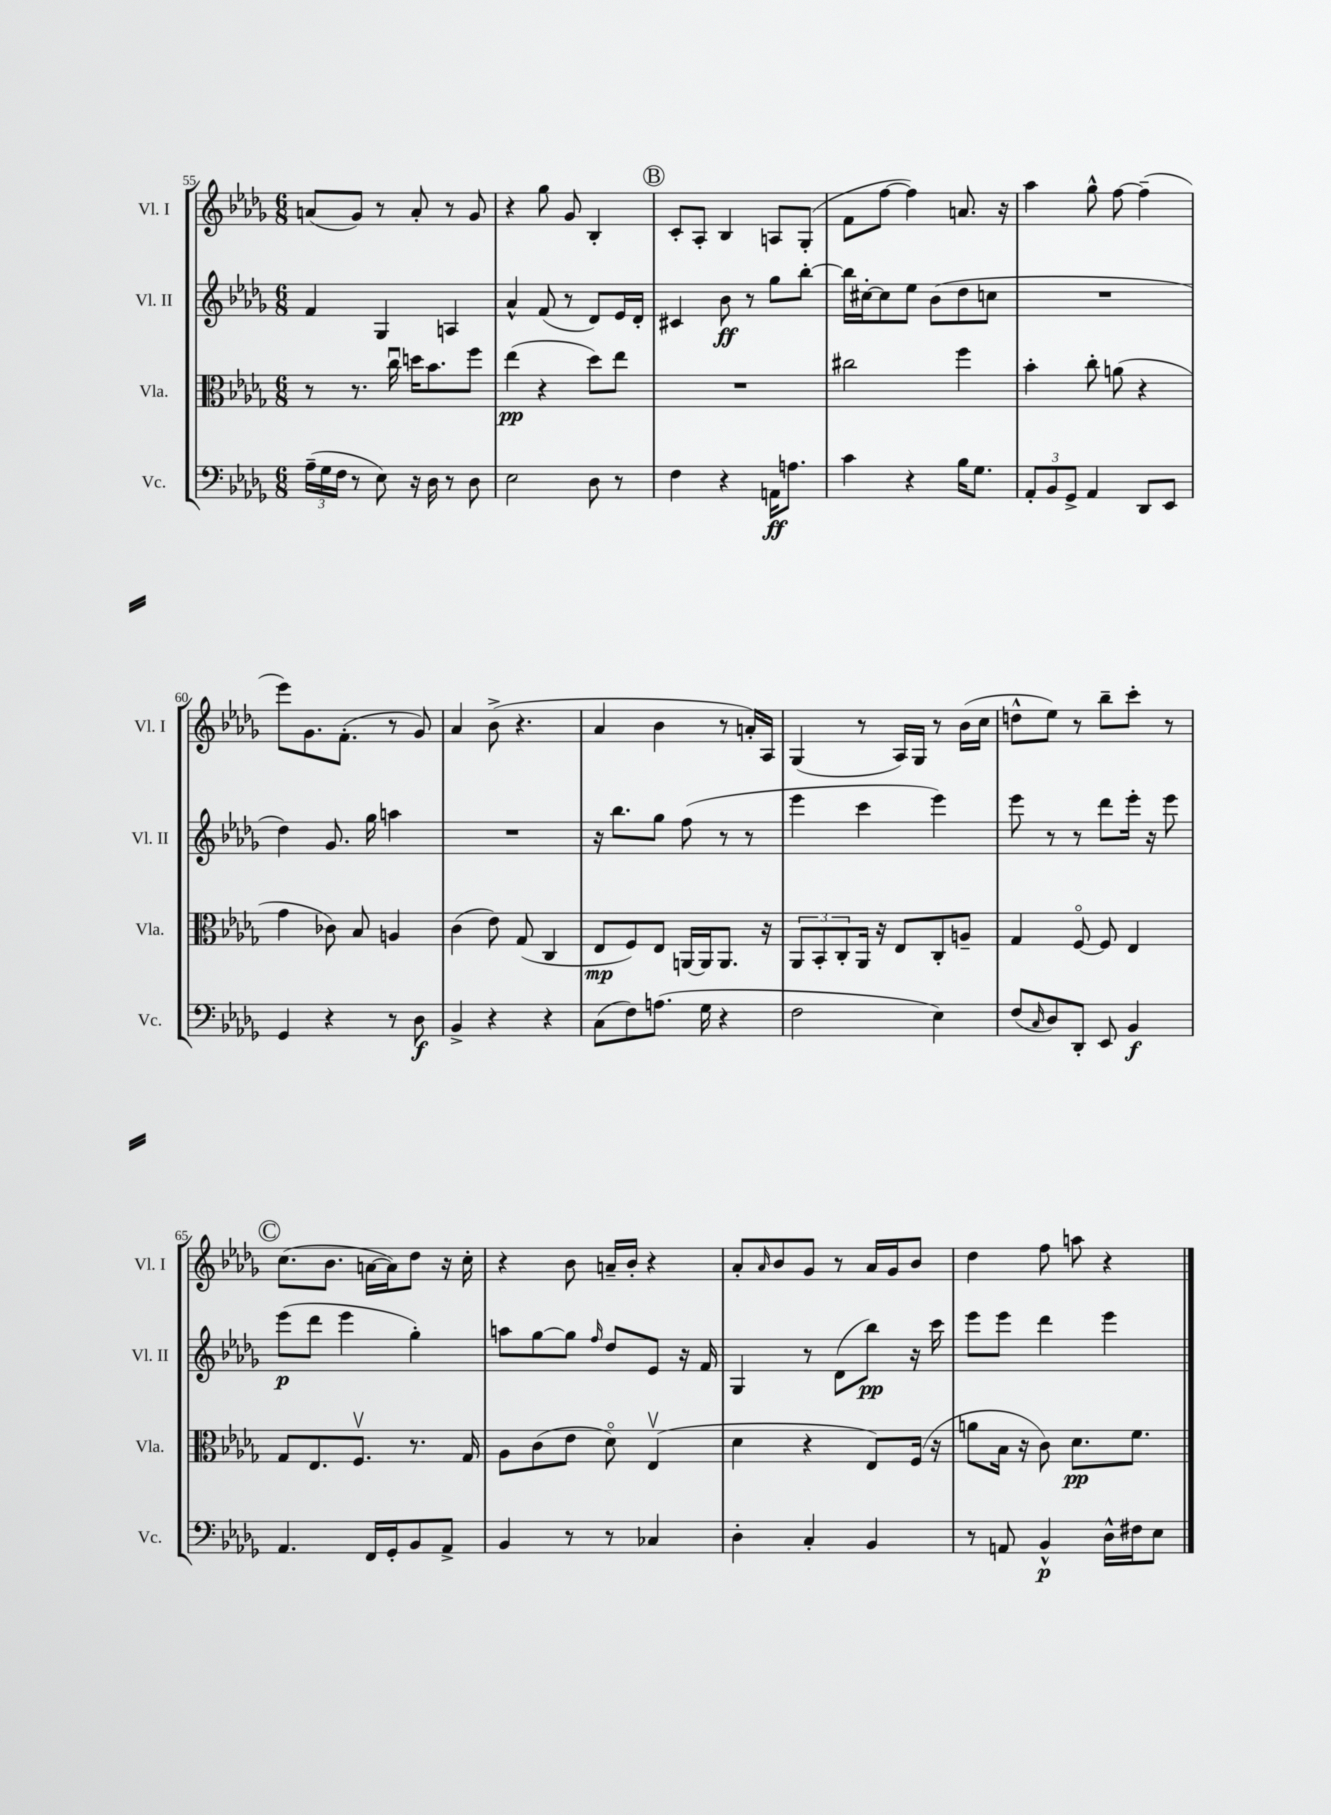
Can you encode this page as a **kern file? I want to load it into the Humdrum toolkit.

**kern	**kern	**kern	**kern
*staff4	*staff3	*staff2	*staff1
*clefF4	*clefC3	*clefG2	*clefG2
*k[b-e-a-d-g-]	*k[b-e-a-d-g-]	*k[b-e-a-d-g-]	*k[b-e-a-d-g-]
*M6/8	*M6/8	*M6/8	*M6/8
(24A-~\LL	8r	4f/	(8a/L
24G-\	.	.	.
24F\JJ	.	.	.
8r	8.r	.	8g-/J)
8E-\)	.	4G-/	8r
.	16ccu\	.	.
16r	16dd\LK	.	8a'/
16D-\	8.b-\	.	.
8r	.	4A/	8r
8D-\	8ff\J	.	8g-/
=	=	=	=
2E-\	(4ee-\	4a-^^/	4r
.	4r	(8f/	8gg-\
.	.	8r	8g-/
8D-\	8dd-\L)	8d-/L)	4B-'/
8r	8ee-\J	16e-/L	.
.	.	16d-'/JJ	.
=	=	=	=
4F\	2.r	4c#/	8c'/L
.	.	.	8A-'/J
4r	.	8b-\	4B-/
.	.	8r	.
16AA\LK	.	8gg-\L	8A/L
8.A\J	.	.	.
.	.	[8bb-'\J	(8G-'/J
=	=	=	=
4c\	2cc#\	16bb-\]LL	8f\L
.	.	[16cc#'\J	.
.	.	8cc#\]	[8ff\J
4r	.	8ee-\J	4ff\])
.	.	(8b-\L	.
16B-\LK	4ff\	8dd-\	8.a/
8.G-\J	.	.	.
.	.	8cc\J	.
.	.	.	16r
=	=	=	=
12AA-'/L	4b-'\	2.r	4aa-\
12BB-/	.	.	.
12GG-^/J	.	.	.
4AA-/	8cc'\	.	8gg-^^\
.	(8a\	.	[8ff\
8DD-/L	4r	.	(4ff~\]
8EE-/J	.	.	.
=	=	=	=
4GG-/	4g-\	4dd-\)	8eee-\L)
.	.	.	8.g-\
4r	8c-\)	8.g-/	.
.	.	.	(8.f'\J
.	8B-/	.	.
.	.	16gg-\	.
8r	4A/	4aa\	8r
8D-\	.	.	8g-/)
=	=	=	=
4BB-^/	(4c\	2.r	4a-/
4r	8e-\)	.	(8b-^\
.	(8G-/	.	4.r
4r	4C/	.	.
=	=	=	=
(8C\L	8E-/L	16r	4a-/
.	.	8.bb-\L	.
8F\)	8F/)	.	.
(8.A\J	8E-/J	8gg-\J	4b-\
.	[16AA/LL	(8ff\	.
16G-\	16AA/]J	.	.
4r	8.AA/J	8r	8r
.	.	8r	16a'/LL)
.	16r	.	16A-/JJ
=	=	=	=
2F\	12AA-/L	4eee-\	(4G-/
.	12BB-'/	.	.
.	12C'/	.	.
.	16AA-/Jk	4ccc\	8r
.	16r	.	.
.	8E-/L	.	16A-/LL)
.	.	.	16G-/JJ
4E-\)	8C'/	4eee-\)	8r
.	8A~/J	.	(16b-\LL
.	.	.	16cc\JJ
=	=	=	=
(8F/L	4G-/	8eee-\	8dd^^\L
16qqC/	.	.	.
8D-/)	.	8r	8ee-\J)
8DD-'/J	[8Fo/	8r	8r
8EE-/	8F/]	8ddd-\L	8bb-~\L
4BB-/	4E-/	16eee-'\Jk	8ccc'\J
.	.	16r	.
.	.	8eee-\	8r
=	=	=	=
4.AA-/	8G-/L	(8eee-\L	(8.cc\L
.	8.E-/	8ddd-\J	.
.	.	.	8.b-\J
.	.	4eee-\	.
.	8.Fv/J	.	.
16FF/LL	.	.	[16a\LL
16GG-'/J	.	.	16a\]J)
8BB-/	8.r	4gg-'\)	8dd-\J
8AA-^/J	.	.	16r
.	16G-/	.	16cc'\
=	=	=	=
4BB-/	8A-\L	8aa\L	4r
.	(8c\	[8gg-\	.
8r	8e-\J	8gg-\]J	8b-\
.	.	16qqff/	.
8r	8d-o\)	8dd-/L	16a~/LL
.	.	.	16b-'/JJ
4C-/	(4E-v/	8e-/J	4r
.	.	16r	.
.	.	16f/	.
=	=	=	=
4D-'\	4d-\	4G-/	8a-'/L
.	.	.	16qqa-/
.	.	.	8b-/
4C'/	4r	8r	8g-/J
.	.	(8d-\L	8r
4BB-/	8E-/L)	8bb-\J)	16a-/LL
.	.	.	16g-/J
.	(16F/Jk	16r	8b-/J
.	16r	16ccc\	.
=	=	=	=
8r	8a\L	8eee-\L	4dd-\
8AA/	16B-\Jk	8eee-\J	.
.	16r	.	.
4BB-^^/	8c\)	4ddd-\	8ff\
.	8.d-\L	.	8aa\
16D-^^\LL	.	4eee-\	4r
16F#\J	8.f\J	.	.
8E-\J	.	.	.
==	==	==	==
*-	*-	*-	*-
